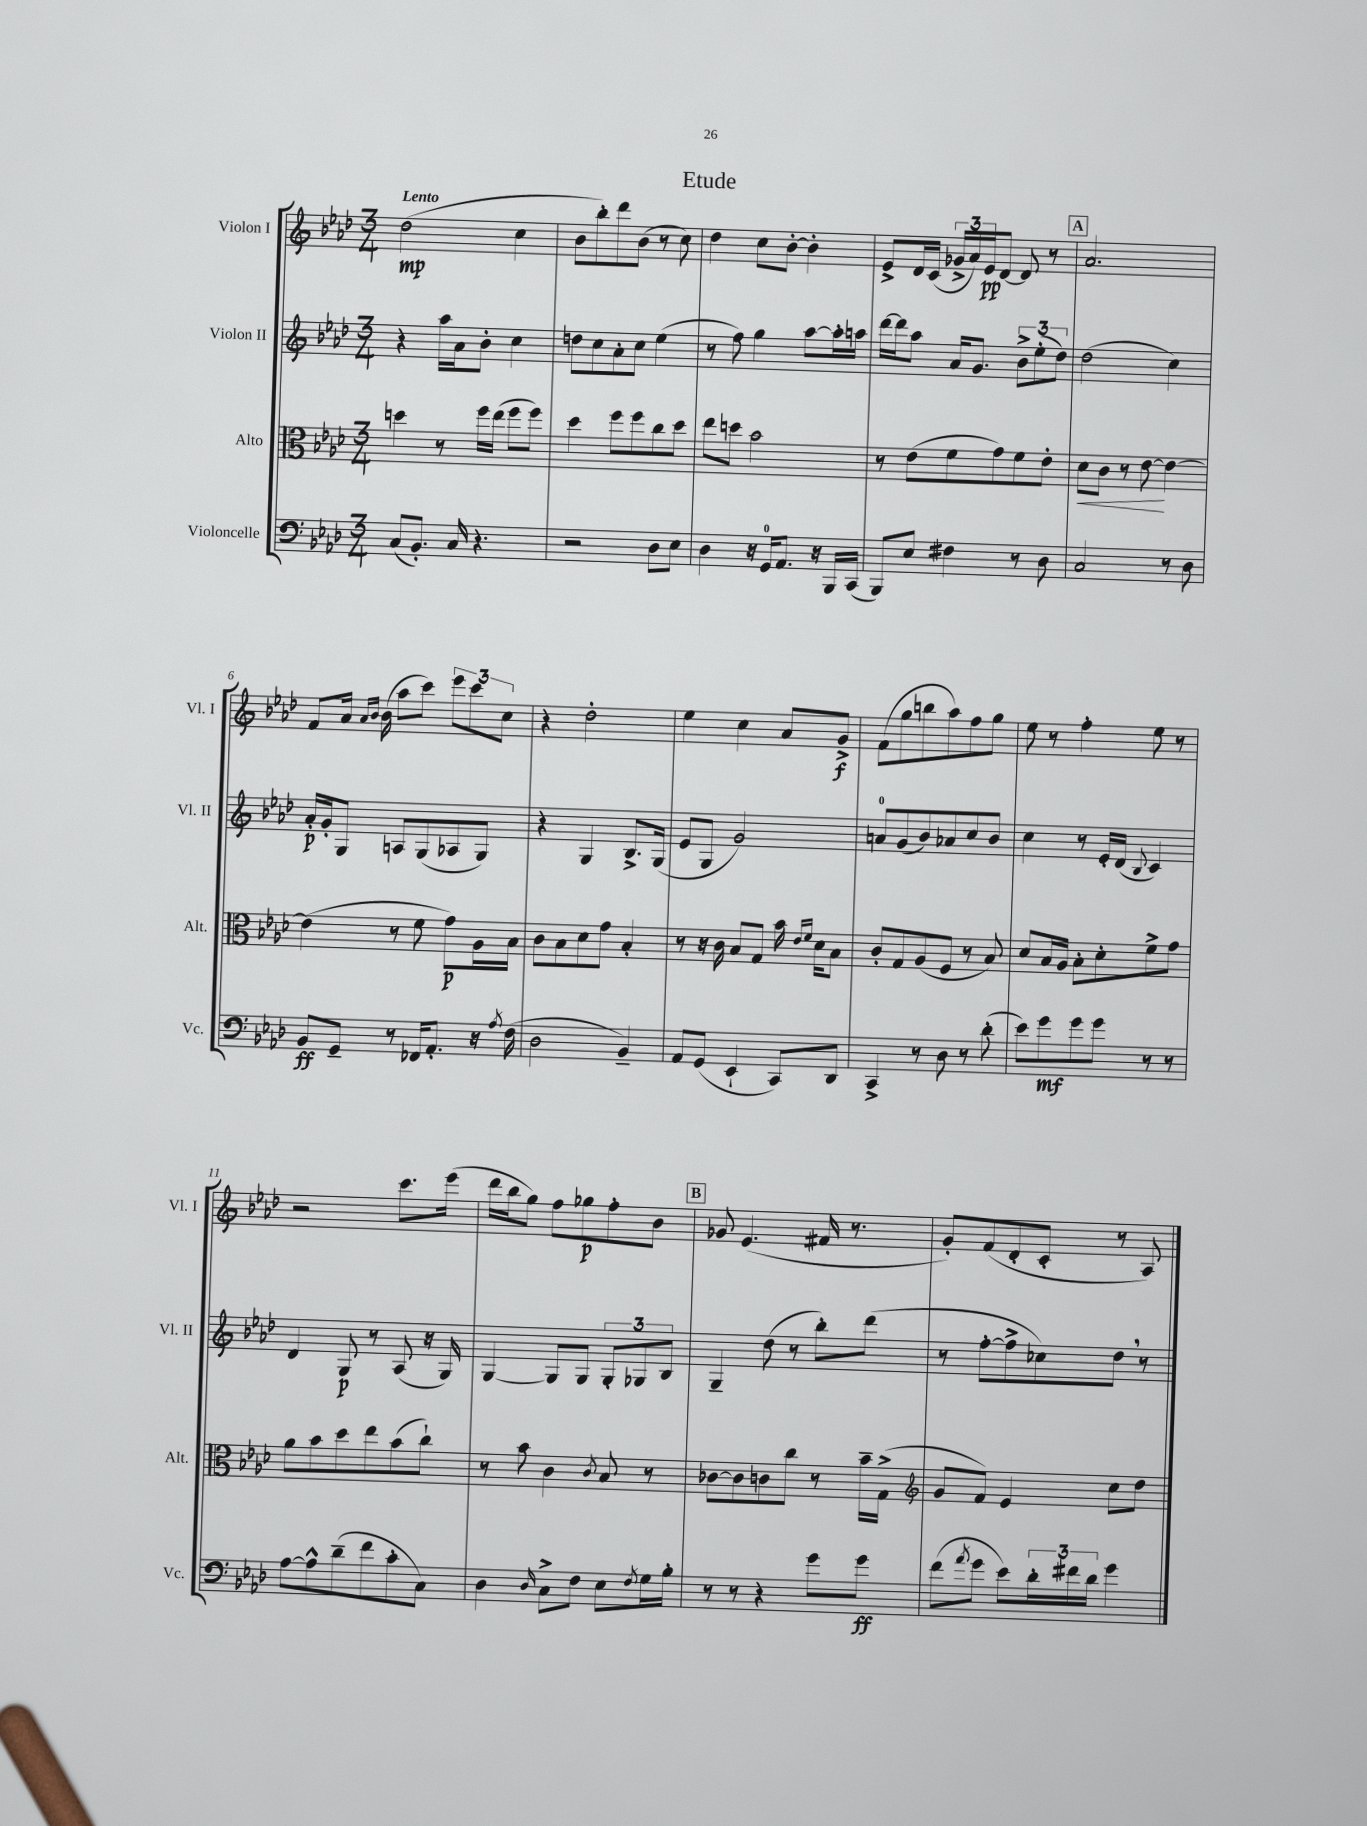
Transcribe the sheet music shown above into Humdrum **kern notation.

**kern	**kern	**kern	**kern
*staff4	*staff3	*staff2	*staff1
*clefF4	*clefC3	*clefG2	*clefG2
*k[b-e-a-d-]	*k[b-e-a-d-]	*k[b-e-a-d-]	*k[b-e-a-d-]
*M3/4	*M3/4	*M3/4	*M3/4
(8C	4dd	4r	(2dd-
8.BB-')	.	.	.
.	8r	16aa-	.
16C	.	16a-	.
4.r	16ff	8b-'	.
.	(16ee-	.	.
.	8ff	4cc	4cc
.	8ff)	.	.
=	=	=	=
2r	4dd-	8dd	8b-
.	.	8cc	8bb-')
.	8ff	8a-'	8ddd-
.	8ff	8cc	(8b-
8D-	8cc	(4ee-	8r
8E-	8dd-	.	8cc)
=	=	=	=
4D-	8ee-	8r	4dd-
.	8dd	8ff)	.
16r	2b-	4gg	8cc
16GG	.	.	.
8.AA-	.	.	[8b-'
.	.	[8aa-	4b-']
16r	.	.	.
16BBB-	.	16aa-']	.
(16CC	.	16aa	.
=	=	=	=
8BBB-)	8r	[16ddd-	8e-^
.	.	16ddd-]	.
8E-	(8e-	8aa-	16d-
.	.	.	(16c
4F#	8f	16a-	24g-^
.	.	.	24a-)
.	.	8.g	.
.	.	.	24e-
.	8g)	.	[8d-
8r	8f	12b-^	8d-]
.	.	(12ee-'	.
8D-	8e-'	.	8r
.	.	12dd-)	.
=	=	=	=
2C	8d-	(2dd-	2.a-
.	8c	.	.
.	8r	.	.
.	[8e-	.	.
8r	4e-_	4cc)	.
8D-	.	.	.
=	=	=	=
8BB-	(4e-]	16a-'	8f
.	.	16g'	.
8GG~	.	8G	16a-
.	.	.	16qqa-
.	.	.	16qqb-
.	.	.	(16b-
8r	8r	8A	8aa-
16FF-	8f	(8G	8ccc)
8.AA-'	.	.	.
.	8g)	8A-	12eee-
.	.	.	12ccc
16r	16A-	8G)	.
.	.	.	12cc
8qA-	.	.	.
(16F	16B-	.	.
=	=	=	=
2D-	8c	4r	4r
.	8B-	.	.
.	8d-	4G	2dd-'
.	8g	.	.
4BB-~)	4B-'	8.B-^	.
.	.	(16G	.
=	=	=	=
8AA-	8r	8e-	4ee-
(8GG	16r	8G	.
.	16c	.	.
4EE-`	8B-	2g)	4cc
.	8G	.	.
8CC)	16b-	.	8a-
.	16qqe-	.	.
.	16qqf	.	.
.	16d-	.	.
8DD-	8B-	.	8g^
=	=	=	=
4CC^	8c'	8a	(8f
.	8G	(8g	8gg
8r	(8A-	8b-)	8bb
8D-	8F	8a-	8aa-)
8r	8r	8cc	8ff
(8d-'	8B-)	8b-	8gg
=	=	=	=
8e-)	8d-	4cc	8ee-
8g	16B-	.	8r
.	16A-	.	.
8g	8B-'	8r	4ff'
8g	8d-'	16e-'	.
.	.	(16d-	.
.	.	8qqB-	.
8r	8f^	4c)	8ee-
8r	8g	.	8r
=	=	=	=
[8A-	8a-	4d-	2r
8A-^^]	8b-	.	.
(8d-~	8dd-	8G	.
8f	8ee-	8r	.
8c'	(8b-	(8A-	8.ccc
8C)	8cc`)	16r	.
.	.	16G)	(16eee-
=	=	=	=
4D-	8r	[4G	16ddd-
.	.	.	16bb-
.	8b-	.	8gg)
16qqD-	.	.	.
8C^	4c	8G]	8ff
8F	.	8G	8gg-
.	8qc	.	.
8E-	8B-	12G'	8ff'
.	.	12G-	.
8qF	.	.	.
16G	8r	.	8b-
.	.	12B-	.
16B-'	.	.	.
=	=	=	=
8r	[8c-	4G~	8g-
8r	8c-]	.	(4.e-
4r	8c	(8dd-	.
.	8cc	8r	.
8g	8r	8bb-')	16f#
.	.	.	8.r
8g	16b-~	(8ddd-	.
.	(16G^	.	.
=	=	=	=
*	*clefG2	*	*
(8f	8g	8r	8g')
8qa-	.	.	.
8g	8f)	[8ff'	(8f
8e-)	4e-	8ff^]	8d-'
24d-'	.	8cc-)	8c'
24f#	.	.	.
24d-	.	.	.
4g	8cc	8dd-	8r
.	8dd-	8r	8A-)
==	==	==	==
*-	*-	*-	*-
